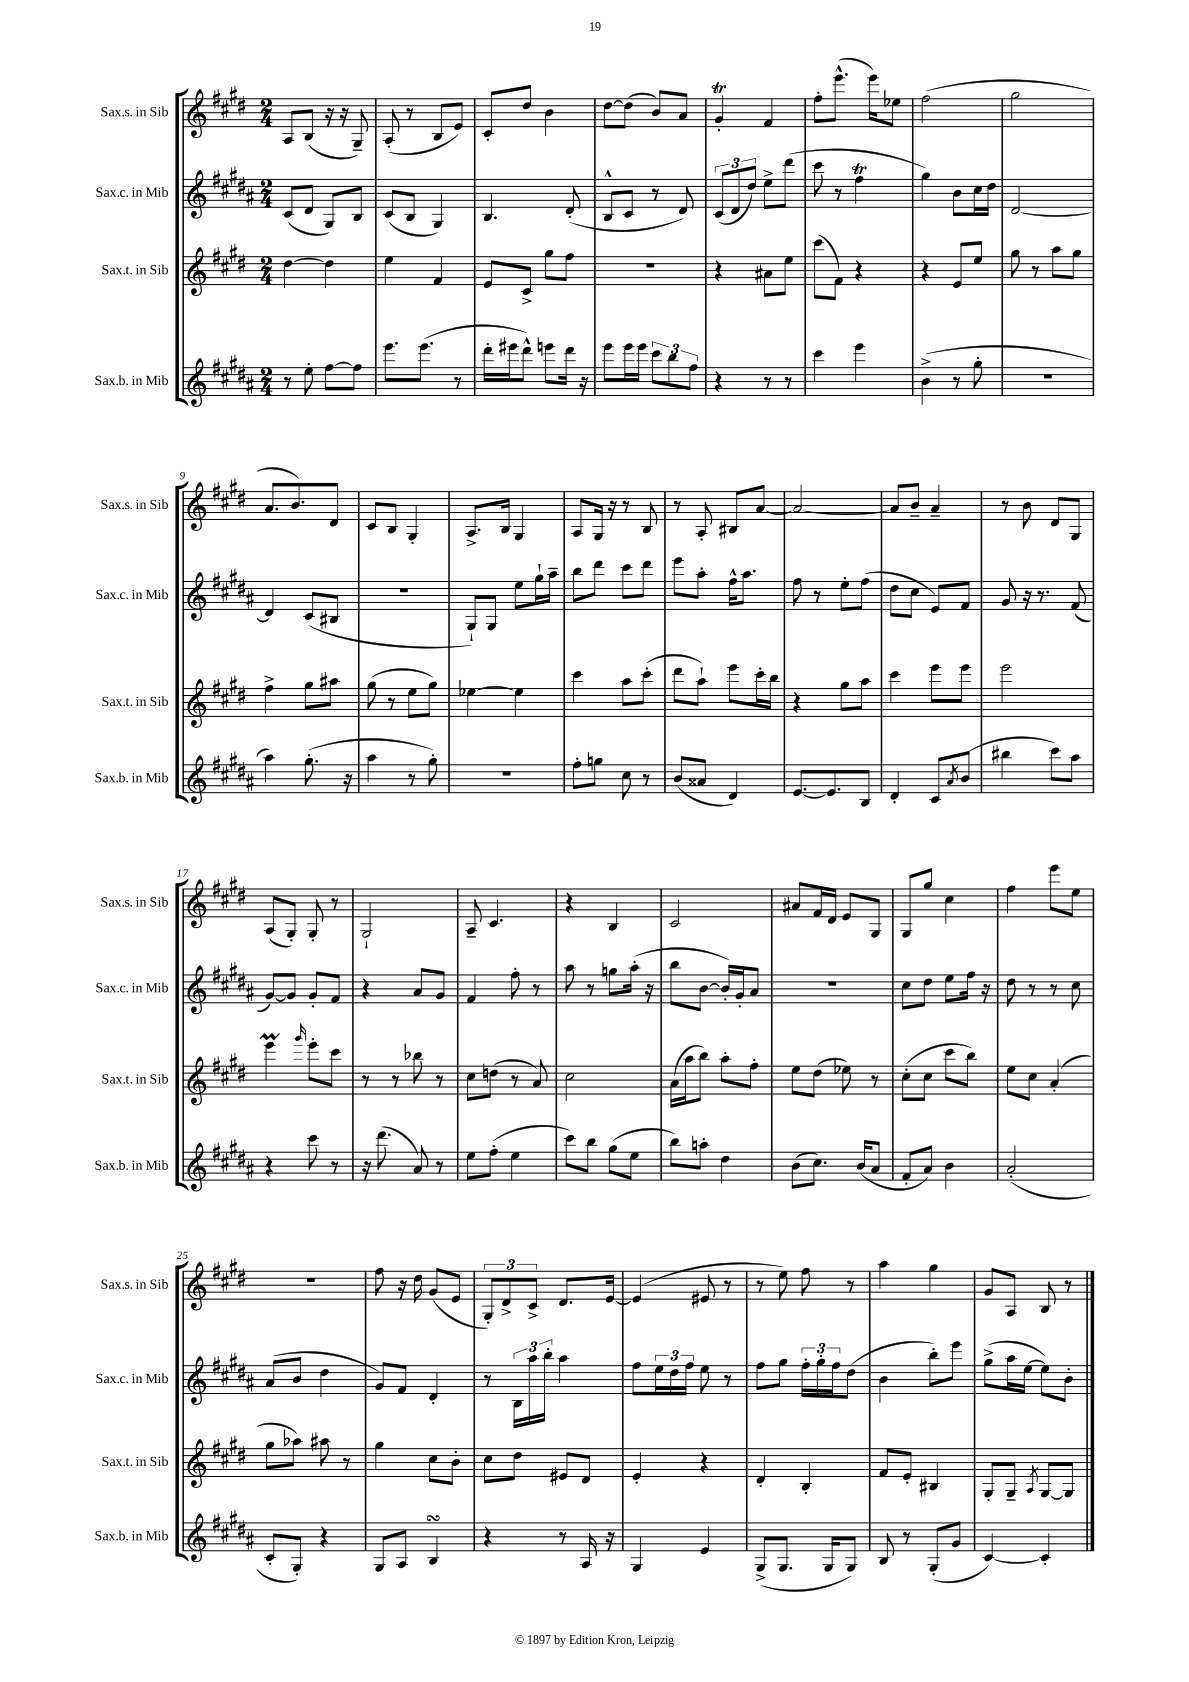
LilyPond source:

<<
\new StaffGroup <<
\new Staff = "s0" \with { instrumentName = "Sax.s. in Sib" shortInstrumentName = "Sax.s. in Sib" } {
    \clef treble \key e \major \numericTimeSignature \time 2/4
    a8 b8( r16 r16 gis8--) |
    a8-.( r8 b8 e'8) |
    cis'8-. dis''8 b'4 |
    dis''8~ dis''8( b'8) a'8 |
    gis'4-.\trill fis'4 |
    fis''8-. e'''8.-^( e'''16) ees''8 |
    fis''2( |
    gis''2 |
    a'8. b'8.) dis'8 |
    cis'8 b8 gis4-. |
    a8.-> b16 gis4 |
    a8 gis16 r16 r8 b8 |
    r8 a8-. bis8 a'8~ |
    a'2~ |
    a'8 b'8-- a'4-- |
    r8 b'8 dis'8 gis8 |
    a8( gis8-.) gis8-. r8 |
    gis2-! |
    a8-- cis'4. |
    r4 b4 |
    cis'2 |
    ais'8 fis'16 dis'16 e'8 gis8 |
    gis8 gis''8 cis''4 |
    fis''4 e'''8 e''8 |
    R2 |
    fis''8 r16 dis''16 gis'8( e'8 |
    \tuplet 3/2 { gis8-.) dis'8-> cis'8-> } dis'8. e'16~ |
    e'4( eis'8 r8 |
    r8 e''8) fis''8 r8 |
    a''4 gis''4 |
    gis'8 a8 b8 r8 \bar "|." |
}
\new Staff = "s1" \with { instrumentName = "Sax.c. in Mib" shortInstrumentName = "Sax.c. in Mib" } {
    \clef treble \key b \major \numericTimeSignature \time 2/4
    cis'8( dis'8 gis8) b8 |
    cis'8( b8 gis4) |
    b4. dis'8-.( |
    b8-^ cis'8 r8 dis'8) |
    \tuplet 3/2 { cis'8( dis'8 dis''8) } e''8-> dis'''8( |
    cis'''8 r8 fis''4\trill |
    gis''4) b'8 cis''16 dis''16 |
    dis'2~ |
    dis'4 cis'8( bis8 |
    R2 |
    gis8-!) gis8 e''8 gis''16-! ais''16-- |
    b''8 dis'''8 cis'''8 dis'''8 |
    e'''8 ais''8-. fis''16-^ ais''8. |
    fis''8 r8 e''8-. fis''8( |
    dis''8 cis''8 e'8) fis'8 |
    gis'8 r16 r8. fis'8( |
    gis'8~) gis'8 gis'8-. fis'8 |
    r4 ais'8 gis'8 |
    fis'4 fis''8-. r8 |
    ais''8 r8 g''8 ais''16-.( r16 |
    b''8 b'8~ b'16-.) gis'16-. ais'8 |
    r2 |
    cis''8 dis''8 e''8 fis''16 r16 |
    dis''8 r8 r8 cis''8 |
    ais'8( b'8 dis''4 |
    gis'8) fis'8 dis'4-. |
    r8 \tuplet 3/2 { b16 ais''16 b''16-. } ais''4 |
    fis''8 \tuplet 3/2 { e''16 dis''16 fis''16 } e''8 r8 |
    fis''8 gis''8 \tuplet 3/2 { fis''16-. gis''16-. fis''16 } dis''8( |
    b'4 b''8-.) e'''8 |
    gis''8->( ais''16 e''16~ e''8) b'8-. \bar "|." |
}
\new Staff = "s2" \with { instrumentName = "Sax.t. in Sib" shortInstrumentName = "Sax.t. in Sib" } {
    \clef treble \key e \major \numericTimeSignature \time 2/4
    dis''4~ dis''4 |
    e''4 fis'4 |
    e'8 cis'8-> gis''8 fis''8 |
    r2 |
    r4 ais'8 e''8 |
    cis'''8( fis'8) r4 |
    r4 e'8 e''8 |
    gis''8 r8 a''8 gis''8 |
    fis''4-> gis''8 ais''8 |
    gis''8( r8 e''8 gis''8) |
    ees''4~ ees''4 |
    cis'''4 a''8 cis'''8-.( |
    dis'''8 a''8-!) e'''8 cis'''16-. b''16 |
    r4 gis''8 a''8 |
    cis'''4 e'''8 e'''8 |
    e'''2 |
    e'''4\prall \grace { gis'''16 } e'''8-. cis'''8 |
    r8 r8 bes''8 r8 |
    cis''8 d''8( r8 a'8) |
    cis''2 |
    a'16( a''16 b''8) a''8-. fis''8-. |
    e''8 dis''8( ees''8) r8 |
    cis''8-.( cis''8 cis'''8 b''8) |
    e''8 cis''8 a'4-.( |
    gis''8 aes''8) ais''8 r8 |
    gis''4 cis''8 b'8-. |
    cis''8 dis''8 eis'8 dis'8 |
    e'4-. r4 |
    dis'4-. b4-. |
    fis'8 e'8-. bis4 |
    gis8-. gis8-- \acciaccatura { a8 } gis8~ gis8 \bar "|." |
}
\new Staff = "s3" \with { instrumentName = "Sax.b. in Mib" shortInstrumentName = "Sax.b. in Mib" } {
    \clef treble \key b \major \numericTimeSignature \time 2/4
    r8 e''8-. fis''8~ fis''8 |
    e'''8. e'''8.( r8 |
    dis'''16-. eis'''16 dis'''8-^) e'''8 dis'''16 r16 |
    e'''8 e'''16 e'''16 \tuplet 3/2 { cis'''8 b''8 fis''8 } |
    r4 r8 r8 |
    cis'''4 e'''4 |
    b'4->( r8 gis''8-. |
    r2 |
    ais''4) gis''8.-.( r16 |
    ais''4 r8 gis''8-.) |
    R2 |
    fis''8-. g''8 cis''8 r8 |
    b'8( aisis'8 dis'4) |
    e'8.~ e'8. b8 |
    dis'4-. cis'8 \acciaccatura { ais'8 } b'8( |
    bis''4 cis'''8) ais''8 |
    r4 cis'''8 r8 |
    r16 dis'''8.( ais'8) r8 |
    e''8 fis''8-.( e''4 |
    cis'''8) b''8 gis''8( e''8 |
    b''8) a''8-. dis''4 |
    b'8( cis''8.) b'16( ais'8 |
    fis'8-. ais'8) b'4 |
    ais'2-.( |
    cis'8-. gis8-.) r4 |
    gis8 ais8 b4\turn |
    r4 r8 ais16 r16 |
    gis4 e'4 |
    gis8->( gis8. gis16 gis8) |
    b8 r8 gis8-.( gis'8 |
    cis'4~) cis'4-. \bar "|." |
}
>>
>>
